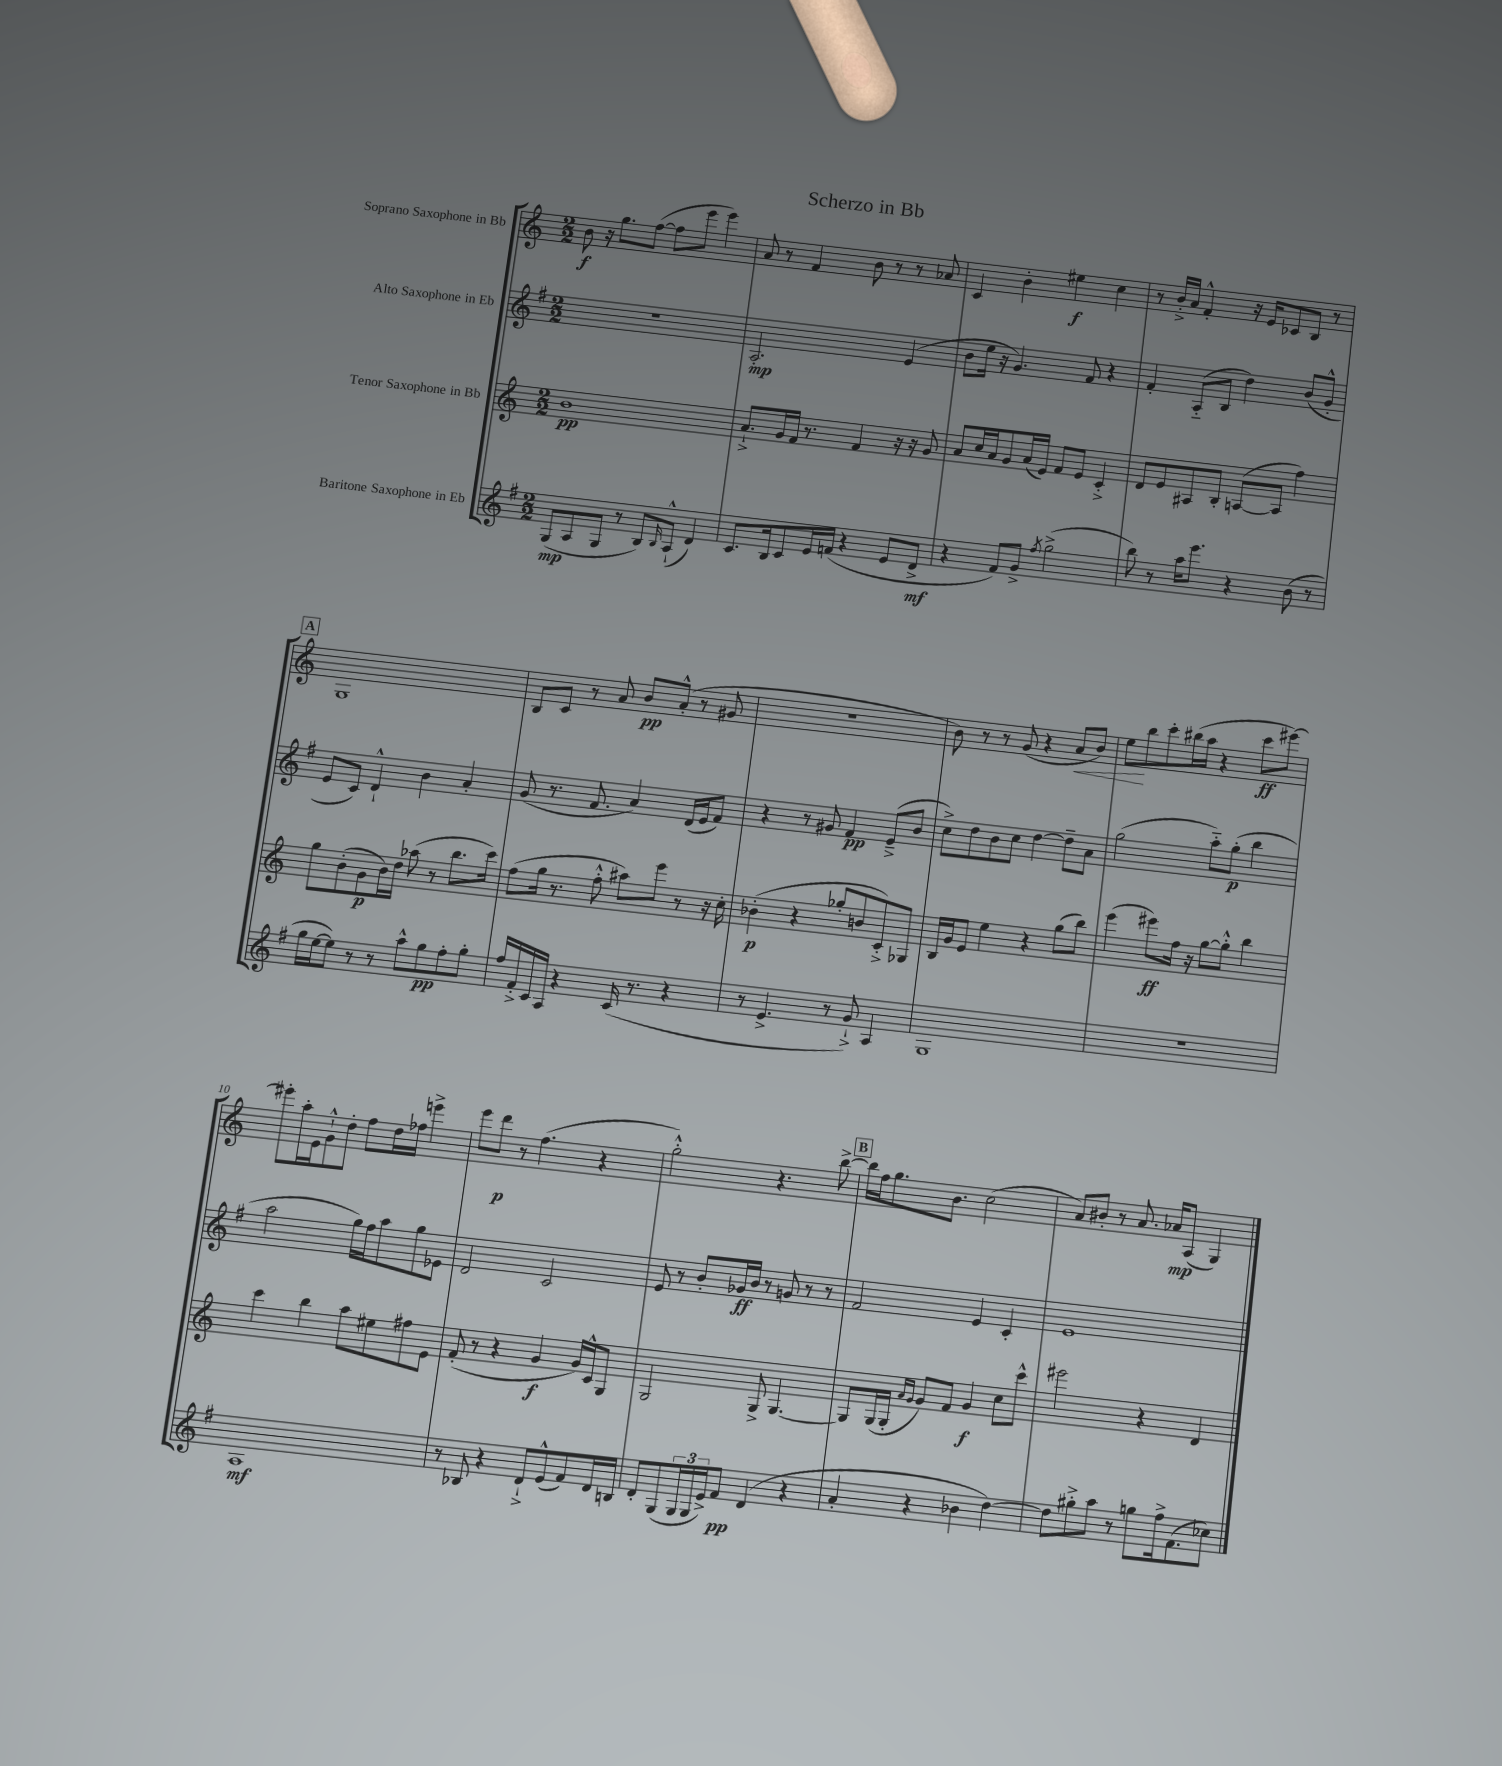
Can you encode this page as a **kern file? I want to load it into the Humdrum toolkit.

**kern	**kern	**kern	**kern
*staff4	*staff3	*staff2	*staff1
*clefG2	*clefG2	*clefG2	*clefG2
*k[f#]	*k[]	*k[f#]	*k[]
*M2/2	*M2/2	*M2/2	*M2/2
(8G	1b	1r	8b
8A	.	.	16r
.	.	.	8.gg
8G	.	.	.
8r	.	.	([8ff
8B)	.	.	8ff]
16qqB	.	.	.
(8A`^^	.	.	8eee
4d)	.	.	4eee)
=	=	=	=
8.c	8.a`^	2.A'	8a
.	.	.	8r
16B	16g	.	.
8c	16f	.	4f
.	8.r	.	.
16e	.	.	.
(16f	.	.	.
4r	4f	.	8b
.	.	.	8r
8e	16r	(4e	8r
.	16r	.	.
8d^	8g	.	8a-
=	=	=	=
4r	8a	8b	4c
.	16cc	16ee	.
.	16a	16r	.
8f#)	8g	4.g)	4b'
8g^	(16a	.	.
.	16e)	.	.
8qff#	.	.	.
(2gg^	8f	.	4ee#
.	8e	8f#	.
.	4c'^	4r	4cc
=	=	=	=
8bb)	8d	4f#'	8r
8r	8e	.	16b'^
.	.	.	16a
16aa	8A#	(8A'~	4f'^^
8.eee	.	.	.
.	8B'	8B	.
4r	([8A	4dd)	16r
.	.	.	16e
.	8A]	.	8c-
(8b	4ff)	(8b	8B
8r	.	8g'^^	8r
=	=	=	=
16gg	8gg	8e	1G
[16ee	.	.	.
8ee])	(8b'	8c)	.
8r	8g	4d`^^	.
8r	16b)	.	.
.	16dd	.	.
8aa^^	(8aa-	4b	.
8gg	8r	.	.
8ff#'	8.bb	4a'	.
8gg'	.	.	.
.	16ccc)	.	.
=	=	=	=
16ff#	(8ff	(8g	8B
16f#'^	.	.	.
16c	16gg	8.r	8c
16A	8.r	.	.
4r	.	.	8r
.	.	8.f#	.
.	8ff'^^	.	8a
(16c	8aa#)	4a)	8b
8.r	.	.	.
.	8eee	.	(8a'^^
4r	8r	(16d	8r
.	.	16e	.
.	16r	8f#)	8g#
.	16cc'	.	.
=	=	=	=
8r	(4b-'	4r	1r
4.e^	.	.	.
.	4r	8r	.
.	.	8g#	.
8r	8gg-'	4f#	.
8g`^)	8b	.	.
4A	8c'^)	(8e~^	.
.	8G-	8b	.
=	=	=	=
1G	16B	8cc^)	8b)
.	16g	.	.
.	8e	8dd	8r
.	4ee	8b	8r
.	.	8cc	(8g
.	4r	[4dd	4r
.	(8gg	8dd~]	8a
.	8bb)	8a	8b)
=	=	=	=
1r	(4eee	(2gg	8ee
.	.	.	8bb
.	8eee#)	.	8ccc'
.	16ff	.	(16bb#
.	16r	.	16aa
.	[8gg	8aa'~)	4r
.	8gg'^^]	(8gg'	.
.	4bb	4bb	8ccc
.	.	.	[8eee#)
=	=	=	=
1A	4ccc	2aa	8eee#']
.	.	.	16aa'
.	.	.	16e
.	4bb	.	8g`^^
.	.	.	8dd'
.	8aa	16gg)	8ff
.	.	16ff#	.
.	8ee#	8aa	16dd
.	.	.	16ff-
.	8ff#	8gg	4eee^
.	8e	8e-	.
=	=	=	=
8r	(8f'	2d	8eee
8B-	8r	.	8ddd
4r	4r	.	8r
.	.	.	(4.ff
8d`^	4g	2c	.
(8e^^	.	.	.
8f#)	16g)	.	4r
.	16c^^	.	.
16d	8G	.	.
16B	.	.	.
=	=	=	=
8d'	2G	8e	2gg'^^)
(8G	.	8r	.
24G	.	8b'	.
24G	.	.	.
24e^)	.	.	.
8f#	.	16g-	.
.	.	16b	.
(4d	8G^	8r	4.r
.	[4.G	8g	.
4r	.	8r	.
.	.	8r	[8bb^
=	=	=	=
4a'	8G]	2f#	16bb]
.	.	.	16ff
.	(16G	.	8.gg
.	16G'	.	.
.	16qqa	.	.
.	16qqg	.	.
4r	8g)	.	.
.	.	.	8.b
.	8f	.	.
4b-	4g	4e	(2cc
[4dd)	8cc	4c'	.
.	8ccc^^	.	.
=	=	=	=
8dd]	2eee#	1e	8a)
8gg#'^	.	.	8b#'
8aa	.	.	8r
8r	.	.	8.a
8gg	4r	.	.
.	.	.	16a-
16ff#^	.	.	(8A
(8.f#	.	.	.
.	4d	.	4G)
8cc-)	.	.	.
==	==	==	==
*-	*-	*-	*-
